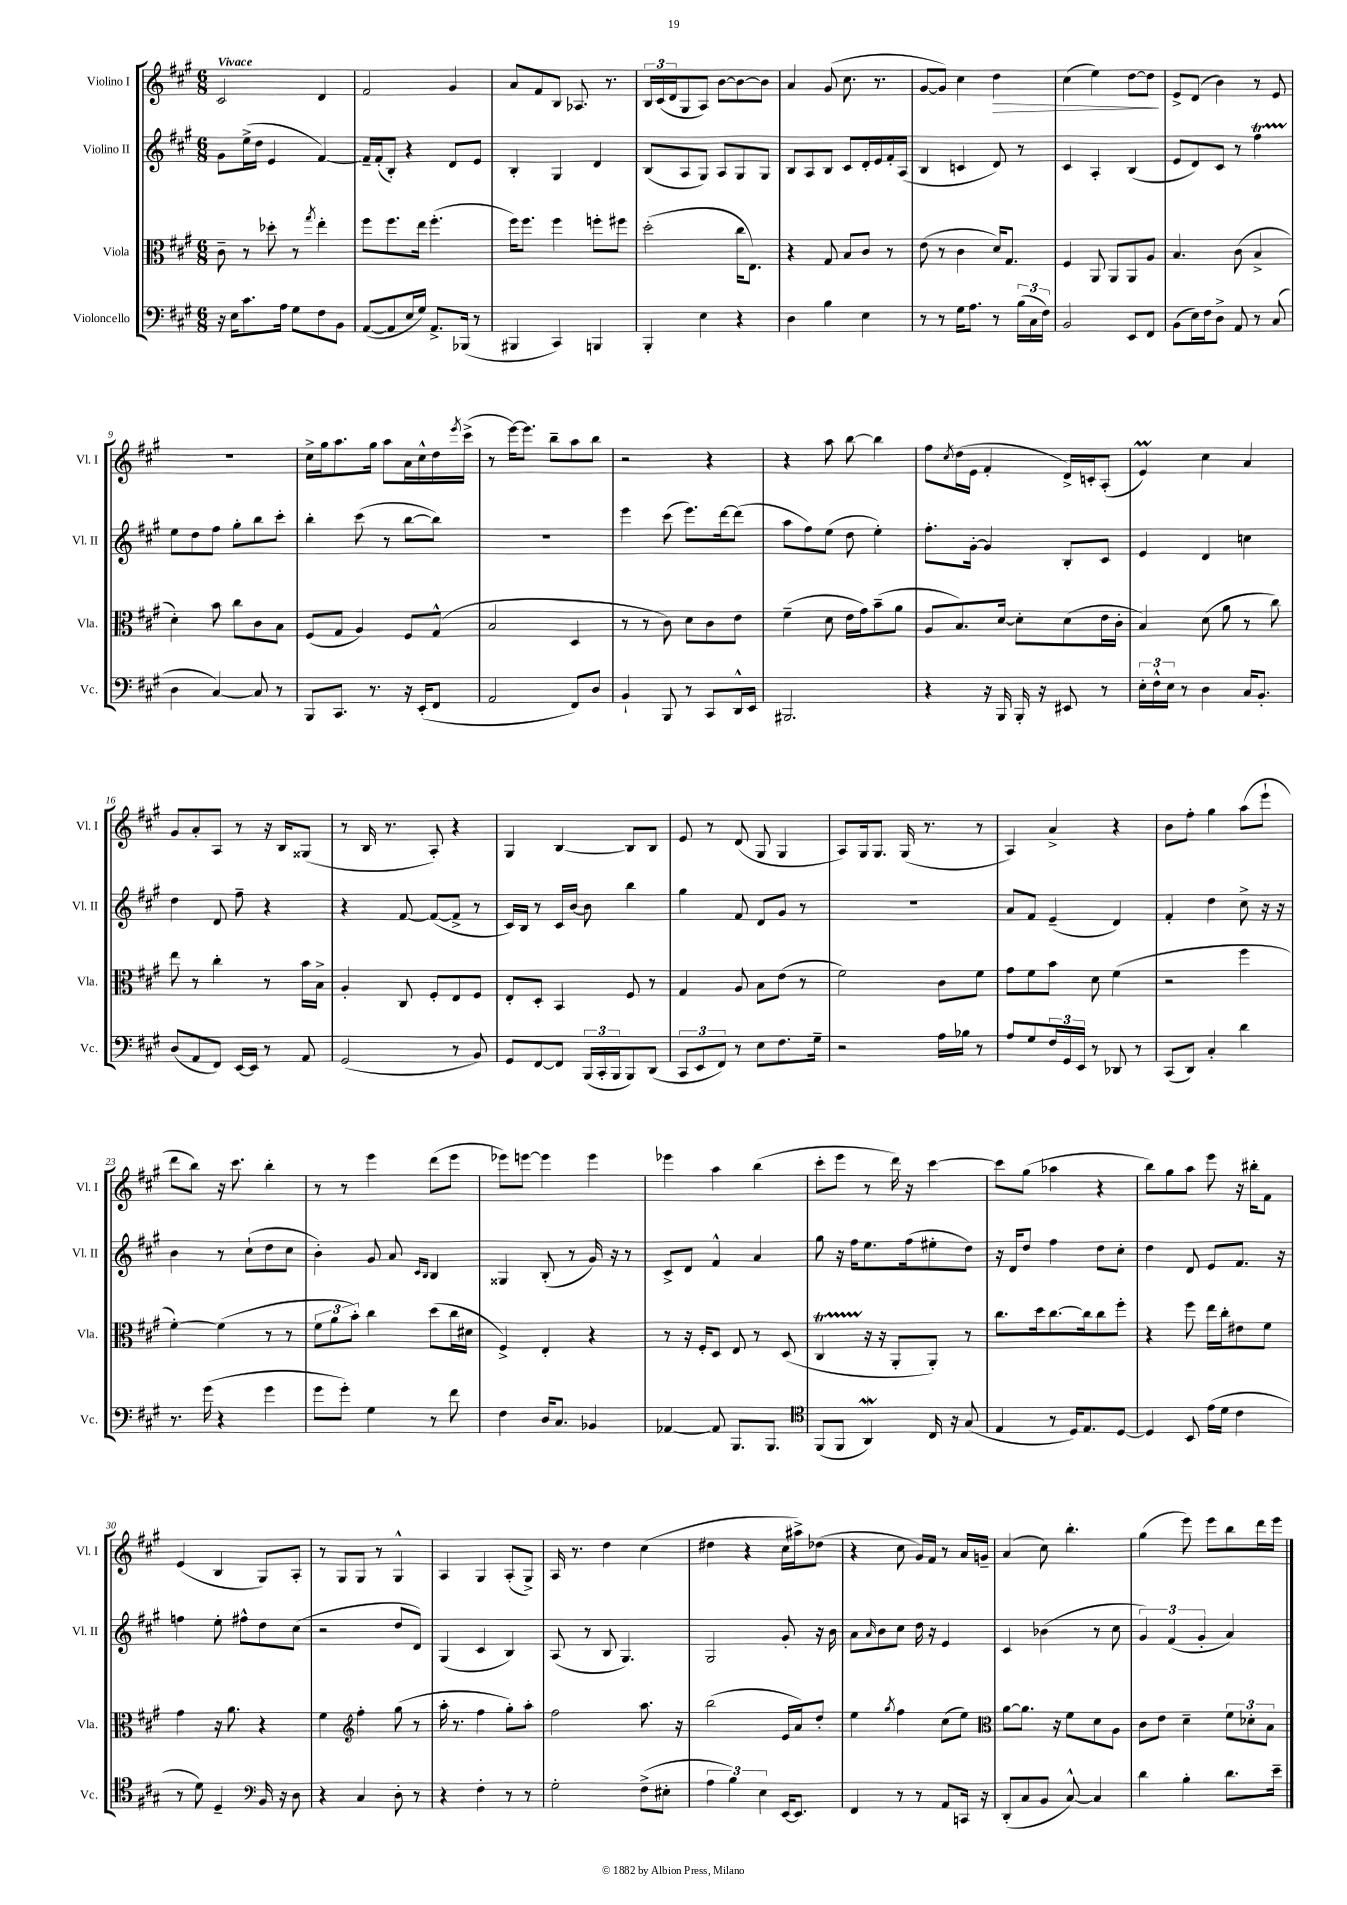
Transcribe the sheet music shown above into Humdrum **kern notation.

**kern	**kern	**kern	**kern	**dynam
*part4	*part3	*part2	*part1	*part1
*staff4	*staff3	*staff2	*staff1	*staff1
*I"Violoncello	*I"Viola	*I"Violino II	*I"Violino I	*
*I'Vc.	*I'Vla.	*I'Vl. II	*I'Vl. I	*
*clefF4	*clefC3	*clefG2	*clefG2	*
*k[f#c#g#]	*k[f#c#g#]	*k[f#c#g#]	*k[f#c#g#]	*
*M6/8	*M6/8	*M6/8	*M6/8	*
=1	=1	=1	=1	=1
!	!	!	!LO:TX:a:B:t=Vivace	!
16r	8c#~\	8g#\L	2c#/	.
16E\KL	.	.	.	.
8.c#\	8r	(16ee^\L	.	.
.	.	16dd\JJ	.	.
.	8dd-X'\	4e/	.	.
16A\Jk	.	.	.	.
8G#\L	8r	.	.	.
.	8qgg#/	.	.	.
8F#\	4ee'\	[4f#/)	4d/	.
8BB\J	.	.	.	.
=2	=2	=2	=2	=2
([8AA/L	8ff#\L	16f#~/LL]	2f#/	.
.	.	(16f#'/J	.	.
8AA/]	8.ff#\	8B'/J)	.	.
16E/L	.	4r	.	.
16G#/JJ)	16ee\Jk	.	.	.
8.AA^/L	(4.ff#'\	.	.	.
.	.	8d/L	4g#/	.
(16BBB-X/Jk	.	.	.	.
8r	.	8e/J	.	.
=3	=3	=3	=3	=3
4BBB#X/	16ff#\KL)	4B'/	8a/L	.
.	8.ff#\J	.	.	.
.	.	.	8f#/	.
4CC#/)	4ff#\	4G#/	8B/J	.
.	.	.	8.A-X/	.
4BBBn/	8ffn'\L	4d/	.	.
.	.	.	8.r	.
.	8ff#X\J	.	.	.
=4	=4	=4	=4	=4
4BBB'/	(2dd'\	(8B/L	24B/LL	.
.	.	.	(24c#/	.
.	.	.	24d/J	.
.	.	8A/	8G#/	.
4E\	.	8G#/J)	8A/J)	.
.	.	8A/L	[8b\L	.
4r	16cc#\KL	8G#/	8b\_	.
.	8.E\J)	.	.	.
.	.	8G#/J	8b\J]	.
=5	=5	=5	=5	=5
4D\	4r	8B/L	4a/	.
.	.	8A/	.	.
4B\	8G#/	8B/J	(8g#/	.
.	8B/L	8c#/L	8.cc#\	.
4E\	8c#/J	16d'/L	.	.
.	.	16e/	8.r	.
.	8r	16f#'/	.	.
.	.	(16A/JJ	.	.
=6	=6	=6	=6	=6
8r	(8e\	4B/	[8g#/L	.
8r	8r	.	8g#/J])	.
16G#\KL	4c#\	4cn/	4cc#\	.
8.A\J	.	.	.	.
!	!	!	!	!LO:HP:b
8r	16d/KL)	8d/)	4dd\	>
.	8.G#/J	.	.	.
(24B\LL	.	8r	.	.
24C#\	.	.	.	.
24F#\JJ)	.	.	.	.
=7	=7	=7	=7	=7
2BB/	4F#/	4c#/	(4cc#\	.
.	8AA/	4A'/	4ee\)	.
.	8AA/L	.	.	.
8EE/L	8AA/	(4B/	[8dd\L	.
8FF#/J	8A/J	.	8dd\J]	.
.	.	.	.	]
=8	=8	=8	=8	=8
(8BB\L	4.B/	8e/L	8e^/L	.
16E\L)	.	8d/)	(8d/J	.
16F#\J	.	.	.	.
8D^\J	.	8c#/J	4b\)	.
8AA/	(8c#\	8r	.	.
8r	4B^/	4ff#T\	8r	.
(8C#/	.	.	8e/	.
!!LO:LB:g=z
=9	=9	=9	=9	=9
4D\	4d'\)	8ee\L	2.r	.
.	.	8dd\	.	.
[4C#/)	8b\	8ff#\J	.	.
.	8cc#\L	8gg#'\L	.	.
8C#/]	8c#\	8bb\	.	.
8r	8B\J	8ccc#'\J	.	.
=10	=10	=10	=10	=10
8BBB/L	(8F#/L	4bb'\	16cc#^\LL	.
.	.	.	16gg#\J	.
8.CC#/J	8G#/J	.	8.aa\	.
.	4A/)	(8ccc#\	.	.
8.r	.	.	16gg#\Jk	.
.	.	8r	8aa\L	.
16r	8F#/L	[8bb\L	16a\L	.
(16EE'/KL	.	.	16cc#^^\	.
8FF#/J	(8G#^^/J	8bb\J])	16dd\	.
.	.	.	8qeee/	.
.	.	.	(16ccc#^\JJ	.
=11	=11	=11	=11	=11
2AA/	2B/	2.r	8r	.
.	.	.	[16eee\KL)	.
.	.	.	8.eee\J]	.
.	.	.	8bb~\L	.
8FF#/L)	4D/	.	8aa\	.
8D/J	.	.	8bb\J	.
=12	=12	=12	=12	=12
4BB`/	8r	4eee\	2r	.
.	8r	.	.	.
8BBB/	8c#\)	(8ccc#\	.	.
8r	8d\L	8.eee\L)	.	.
8CC#/L	8c#\	.	4r	.
.	.	[16ddd\k	.	.
16DD^^/L	8e\J	(8ddd\J]	.	.
16EE/JJ	.	.	.	.
=13	=13	=13	=13	=13
2.BBB#X/	(4f#~\	8aa\L	4r	.
.	.	8ff#\)	.	.
.	8d\	(8ee\J	8aa\	.
.	16e\LL	8dd\	[8bb\	.
.	16g#\J)	.	.	.
.	(8b~\	4ee'\)	4bb\]	.
.	8a\J	.	.	.
=14	=14	=14	=14	=14
4r	8A/L	8.ff#'\L	8ff#\L	.
.	.	.	8qcc#/	.
.	8.B/)	.	(16dd\L	.
.	.	[16g#'\Jk	16e\JJ	.
16r	.	4g#/]	4f#'/	.
16BBB/	[16d/Jk	.	.	.
16BBB'/	8d'\L]	.	.	.
16r	.	.	.	.
8EE#X/	(8d\	8B'/L	16d^/LL)	.
.	.	.	16cn'/J	.
8r	16e\L	8c#/J	(8A'/J	.
.	16c#'\JJ	.	.	.
=15	=15	=15	=15	=15
24E'\LL	4B/)	4e/	4eM/)	.
24F#^^\	.	.	.	.
24E\JJ	.	.	.	.
8r	.	.	.	.
4D\	(8d\	4d/	4cc#\	.
.	8a\	.	.	.
16C#/KL	8r	4ccn\	4a/	.
8.BB'/J	.	.	.	.
.	8cc#\)	.	.	.
!!LO:LB:g=z
=16	=16	=16	=16	=16
(8D/L	8ee\	4dd\	8g#/L	.
8AA/	8r	.	8a'/	.
8FF#/J)	4cc#'\	8d/	8A/J	.
[16EE/LL	.	8ff#~\	8r	.
16EE/JJ]	.	.	.	.
8r	8r	4r	16r	.
.	.	.	16B/KL	.
8AA/	16b\LL	.	(8G##X/J	.
.	16B^\JJ	.	.	.
=17	=17	=17	=17	=17
(2GG#/	4A'/	4r	8r	.
.	.	.	16B/	.
.	.	.	8.r	.
.	8C#/	[8f#/	.	.
.	8F#'/L	(8f#/L_	8A'/)	.
8r	8E/	8f#^/J]	4r	.
8BB/)	8F#/J	8r	.	.
=18	=18	=18	=18	=18
8GG#/L	8E'/L	16c#/LL)	4G#/	.
.	.	16B/JJ	.	.
[8FF#/	8D'/J	8r	.	.
8FF#/J]	4BB/	16c#/LL	[4B/	.
.	.	[16b/JJ	.	.
(24BBB/LL	.	8b\]	.	.
24CC#'/	.	.	.	.
24BBB/J	.	.	.	.
8BBB/)	8F#/	4bb\	8B/L]	.
(8DD/J	8r	.	8B/J	.
=19	=19	=19	=19	=19
12CC#/L	4G#/	4gg#\	8e/	.
12EE/	.	.	.	.
.	.	.	8r	.
12FF#/J)	.	.	.	.
8r	8A/	8f#/	(8d/	.
8E\L	8B\L	8d/L	8G#/	.
8.F#\	(8e\J	8g#/J	4G#/	.
.	8r	8r	.	.
16G#~\Jk	.	.	.	.
=20	=20	=20	=20	=20
2r	2f#\)	2.r	8A/L)	.
.	.	.	16G#/k	.
.	.	.	8.G#/J	.
.	.	.	(16G#/	.
.	.	.	8.r	.
16A\LL	8c#\L	.	.	.
16B-X\JJ	.	.	.	.
8r	8f#\J	.	8r	.
=21	=21	=21	=21	=21
8A/L	8g#\L	8a/L	4A/)	.
8G#/	8f#\	8f#/J	.	.
24F#/L	8b\J	(4e~/	4a^/	.
24GG#/	.	.	.	.
24EE/JJ	.	.	.	.
8r	8d\	.	.	.
8DD-X/	(4f#\	4d/)	4r	.
8r	.	.	.	.
=22	=22	=22	=22	=22
(8CC#/L	2r	4f#'/	8b\L	.
8DD/J)	.	.	8ff#'\J	.
4C#'/	.	4dd\	4gg#\	.
4d\	4ff#\	8cc#^\	(8aa\L	.
.	.	16r	8eee`\J	.
.	.	16r	.	.
!!LO:LB:g=z
=23	=23	=23	=23	=23
8.r	[4f#'\)	4b\	8ddd\L	.
.	.	.	8bb\J)	.
(16g#\	.	.	.	.
4r	(4f#\]	8r	16r	.
.	.	.	8.ccc#\	.
.	.	(8cc#`\L	.	.
4g#\	8r	8dd\	4bb'\	.
.	8r	8cc#\J	.	.
=24	=24	=24	=24	=24
8g#\L	12f#\L	4b'\)	8r	.
.	12a\	.	.	.
8g#'\J)	.	.	8r	.
.	12b'\J)	.	.	.
4G#\	4cc#\	8g#/	4eee\	.
.	.	8a/	.	.
.	.	16qqc#/LL	.	.
.	.	16qqB/JJ	.	.
8r	(8dd\L	4B/	(8ddd\L	.
8f#\	16cc#\L	.	8eee\J	.
.	16d#X\JJ	.	.	.
=25	=25	=25	=25	=25
4F#\	4F#^/)	4G##X/	8eee-X\L)	.
.	.	.	[8eeen\J	.
16D/KL	4E'/	(8B'/	4eee\]	.
8.C#/J	.	.	.	.
.	.	8r	.	.
4BB-X/	4r	16g#/)	4eee\	.
.	.	16r	.	.
.	.	8r	.	.
=26	=26	=26	=26	=26
[4AA-X/	8r	8c#^/L	4eee-X\	.
.	16r	8d/J	.	.
.	16F#'/KL	.	.	.
8AA-/]	8D/J	4f#^^/	4aa\	.
8.BBB/L	8E/	.	.	.
.	8r	4a/	(4bb\	.
8.BBB/J	.	.	.	.
.	(8D/	.	.	.
=27	=27	=27	=27	=27
*clefC4	*	*	*	*
(8FF#/L	4C#t/	8gg#\	8ccc#'\L	.
8FF#/J	.	16r	8eee\J	.
.	.	16ff#\KL	.	.
4AAw/)	16r	8.ee\	8r	.
.	16r	.	.	.
.	8AA'/L	.	16ddd\)	.
.	.	(16ff#\k	16r	.
16C#/	8AA'/J)	8ee#X'\	[4ccc#\	.
16r	.	.	.	.
(8G#/	8r	8dd\J)	.	.
=28	=28	=28	=28	=28
4E/	8.cc#\L	16r	8ccc#\L]	.
.	.	16d/KL	.	.
.	.	8dd/J	(8gg#\J	.
.	16dd\k	.	.	.
8r	[8.cc#\	4ff#\	4aa-X\	.
16D/KL)	.	.	.	.
8.E/	16cc#\k]	.	.	.
.	8cc#\	8dd\L	4r	.
[8D/J	8ff#'\J	8cc#'\J	.	.
=29	=29	=29	=29	=29
4D/]	4r	4dd\	8bb\L)	.
.	.	.	8gg#\	.
8BB/	8ff#\	8d/	8aa\J	.
(16e\LL	16ee\LL	8e/L	8eee\	.
16d\JJ	16cc#'\J	.	.	.
4c#\	8e#X\	8.f#/J	16r	.
.	.	.	16bb#X'\KL	.
.	8f#\J	.	8f#\J	.
.	.	16r	.	.
!!LO:LB:g=z
=30	=30	=30	=30	=30
8r	4g#\	4ffn\	(4e/	.
8d\)	.	.	.	.
4D~/	16r	8ee'\	4B/	.
.	8.a\	.	.	.
.	.	8ff#X^^\L	.	.
*clefF4	*	*	*	*
16BB/	4r	8dd\	8G#/L)	.
16r	.	.	.	.
8D\	.	(8cc#\J	8A'/J	.
=31	=31	=31	=31	=31
4r	4f#\	2r	8r	.
.	.	.	8G#/L	.
*	*clefG2	*	*	*
4C#/	4ff#'\	.	8G#/J	.
.	.	.	8r	.
8D'\	(8gg#\	8dd/L	4G#^^/	.
8r	8r	8d/J)	.	.
=32	=32	=32	=32	=32
4r	16aa'\	(4G#/	4A/	.
.	8.r	.	.	.
4F#'\	4ff#\	4c#/	4G#/	.
8r	8gg#'\L)	4B/)	(8A'/L	.
8r	8aa'\J	.	8G#^/J)	.
=33	=33	=33	=33	=33
2G#'\	2ff#\	(8A/	16A/	.
.	.	.	8.r	.
.	.	8r	.	.
.	.	8B/	4dd\	.
.	.	4.G#/)	.	.
(8F#^\L	8.aa\	.	(4cc#\	.
8E#X'\J	.	.	.	.
.	16r	.	.	.
=34	=34	=34	=34	=34
6A\	(2bb\	2G#/	4dd#X\	.
6B\)	.	.	.	.
.	.	.	4r	.
6E\	.	.	.	.
[16EE/KL	16e/LL	8g#'/	16cc#\LL	.
8.EE/J]	16a/J)	.	16aa#X^\J)	.
.	8dd'/J	16r	(8dd-X\J	.
.	.	16b\	.	.
=35	=35	=35	=35	=35
4FF#/	4ee\	8a\L	4r	.
.	.	16qqa/	.	.
.	.	8b\	.	.
.	8qgg#/	.	.	.
8r	4ff#\	8cc#\J	8cc#\	.
8r	.	16dd\	16g#/LL)	.
.	.	16r	16f#/JJ	.
8AA/L	(8cc#\L	4e/	8r	.
16CCn/Jk	8ee\J)	.	16a/LL	.
16r	.	.	16gn~/JJ	.
=36	=36	=36	=36	=36
*	*clefC3	*	*	*
(8DD'/L	[8a\L	4c#/	(4a/	.
8C#/	8.a\J]	.	.	.
8BB/J	.	(4b-X\	8cc#\)	.
.	16r	.	.	.
[8C#^^/)	8f#\L	.	4.bb'\	.
4C#/]	8d\	8r	.	.
.	8A\J	8cc#\	.	.
=37	=37	=37	=37	=37
4d\	8c#\L	6g#/)	(4gg#\	.
.	8e\J	.	.	.
.	.	(6f#/	.	.
4B'\	4d~\	.	8eee\)	.
.	.	6g#'/	.	.
.	.	.	8eee\L	.
8.d\L	12f#\L	4a/)	8bb\	.
.	12d-X'\	.	.	.
.	.	.	16ddd\L	.
.	12B\J	.	.	.
16e~\Jk	.	.	16eee\JJ	.
==	==	==	==	==
*-	*-	*-	*-	*-
